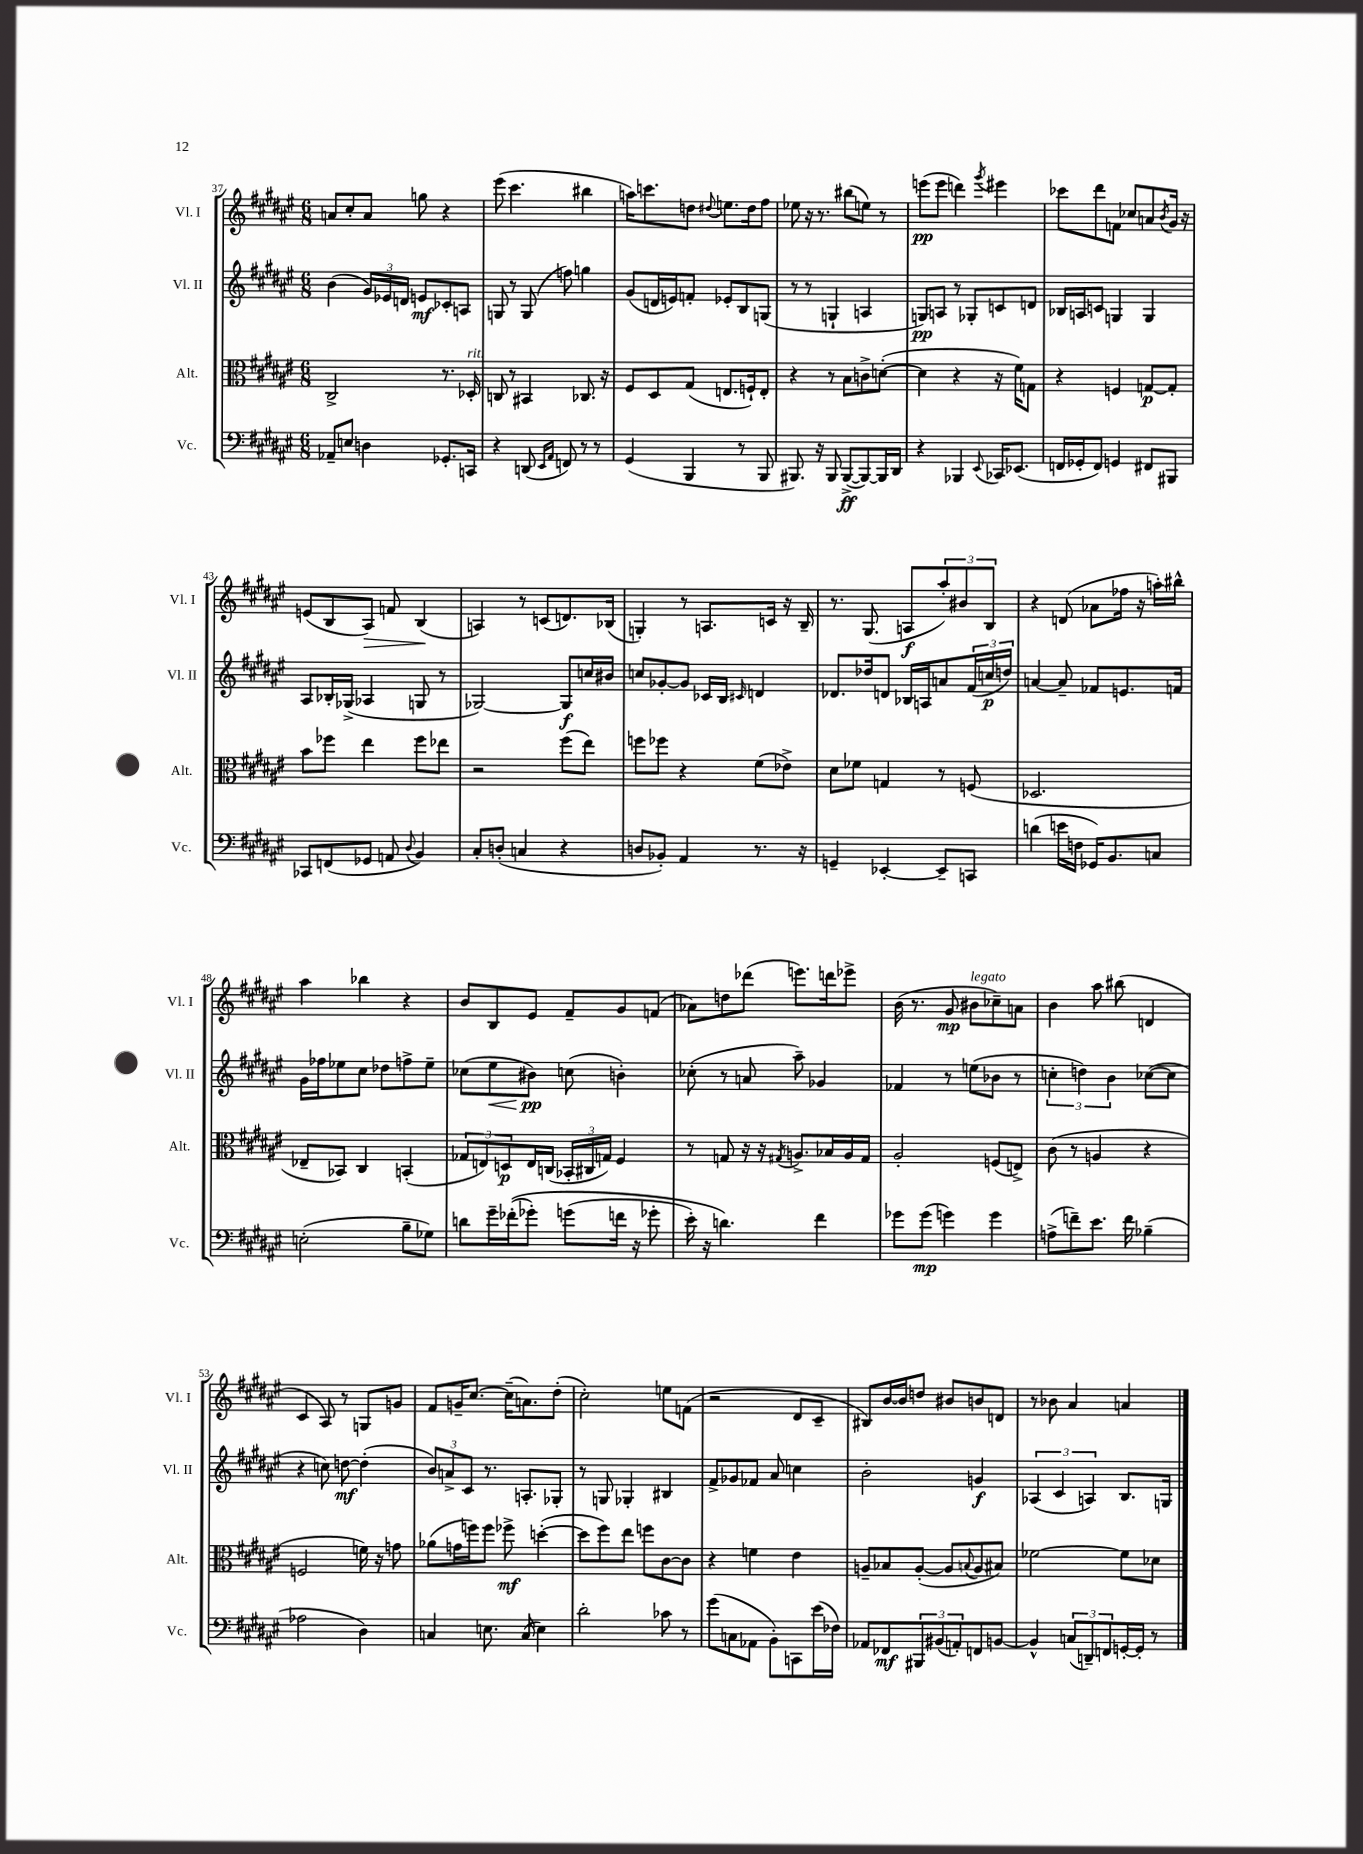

**kern	**dynam	**kern	**dynam	**kern	**dynam	**kern	**dynam
*part4	*part4	*part3	*part3	*part2	*part2	*part1	*part1
*staff4	*staff4	*staff3	*staff3	*staff2	*staff2	*staff1	*staff1
*I"Vc.	*	*I"Alt.	*	*I"Vl. II	*	*I"Vl. I	*
*I'Vc.	*	*I'Alt.	*	*I'Vl. II	*	*I'Vl. I	*
*clefF4	*	*clefC3	*	*clefG2	*	*clefG2	*
*k[f#c#g#d#a#e#]	*	*k[f#c#g#d#a#e#]	*	*k[f#c#g#d#a#e#]	*	*k[f#c#g#d#a#e#]	*
*M6/8	*	*M6/8	*	*M6/8	*	*M6/8	*
=37	=37	=37	=37	=37	=37	=37	=37
8AA-X~/L	.	2C#^/	.	(4b\	.	8an/L	.
8En/J	.	.	.	.	.	8cc#'/	.
4Dn\	.	.	.	24g#/LL)	.	8a/J	.
.	.	.	.	24e-X/	.	.	.
.	.	.	.	24dn/JJ	.	.	.
.	.	.	.	8en/L	mf	8ggn\	.
8.GG-X'/L	.	8.r	.	8c-X'/	.	4r	.
.	.	.	.	8An/J	.	.	.
!	!	!LO:TX:a:i:t=rit.	!	!	!	!	!
16CCn/Jk	.	16D-X'/	.	.	.	.	.
=38	=38	=38	=38	=38	=38	=38	=38
4r	.	8Cn/	.	8Gn/	.	(8eee#\	.
.	.	8r	.	8r	.	4.ccc#\	.
(8DDn/	.	4BB#X/	.	(8G/	.	.	.
16qqEE#/LL	.	.	.	.	.	.	.
16qqAA#/JJ	.	.	.	.	.	.	.
8FFn/)	.	.	.	8ffn\)	.	.	.
8r	.	8.C-X/	.	4ggn\	.	4bb#X\	.
8r	.	.	.	.	.	.	.
.	.	16r	.	.	.	.	.
=39	=39	=39	=39	=39	=39	=39	=39
(4GG#/	.	8F#/L	.	(8g#/L	.	16aan\KL)	.
.	.	.	.	.	.	8.cccn\	.
.	.	8D#/	.	16dn/L	.	.	.
.	.	.	.	16en/J)	.	.	.
4BBB/	.	(8G#/J	.	8fn'/J	.	8ddn\J	.
.	.	.	.	.	.	8qqdd#X/	.
.	.	8.En/L	.	8e-X'/L	.	8.een\L	.
8r	.	.	.	8B/	.	.	.
.	.	16Fn`/k)	.	.	.	16dd#\k	.
8BBB/	.	8E'/J	.	(8Gn/J	.	8ff#\J	.
=40	=40	=40	=40	=40	=40	=40	=40
8.BBB#X/)	.	4r	.	8r	.	8ee-X\	.
.	.	.	.	8r	.	16r	.
16r	.	.	.	.	.	8.r	.
8BBB#/	.	8r	.	4Gn`/	.	.	.
([8BBB#^/L	ff	8B\L	.	.	.	(8bb#X\L	.
8BBB#/_)	.	8cn^\	.	4An/	.	8een\J)	.
16BBB#/L]	.	([8dn'\J	.	.	.	8r	.
16DD#/JJ	.	.	.	.	.	.	.
=41	=41	=41	=41	=41	=41	=41	=41
4r	.	4d\]	.	8Gn/L)	pp	(8eeen\L	pp
.	.	.	.	8An/J	.	8eee\J	.
4BBB-X/	.	4r	.	8r	.	4dddn\)	.
.	.	.	.	8G-X'/L	.	.	.
8qqEE#/	.	.	.	.	.	8qggg#/	.
16CC-X/KL	.	16r	.	8cn/	.	4eee#X\	.
(8.EE-X/J	.	16f#\KL)	.	.	.	.	.
.	.	8Gn\J	.	8dn/J	.	.	.
=42	=42	=42	=42	=42	=42	=42	=42
16FFn/LL	.	4r	.	16B-X/LL	.	8ccc-X\L	.
16GG-X'/J	.	.	.	16An/J	.	.	.
8FF/J)	.	.	.	8cn/J	.	8ddd#\	.
4GGn/	.	4Fn/	.	4Gn/	.	8fn\J	.
.	.	.	.	.	.	8cc-X/L	.
8FF#X/L	.	[8Gn/L	p	4G/	.	8an/	.
.	.	.	.	.	.	8qb/	.
8BBB#X/J	.	8G'/J]	.	.	.	16g#/Jk	.
.	.	.	.	.	.	16r	.
!!LO:LB:g=z
=43	=43	=43	=43	=43	=43	=43	=43
8CC-X/L	.	8b\L	.	8A#/L	.	(8en/L	.
(8FFn/	.	8ff-X\J	.	16B-X'/L	.	8B/	.
.	.	.	.	(16G-X^/JJ	.	.	.
!	!	!	!	!	!	!	!LO:HP:b
8GG-X/J	.	4ee#\	.	4A-X/	.	8A#/J)	>
8AAn/	.	.	.	.	.	8fn/	.
8qqD#/	.	.	.	.	.	.	.
4BB/)	.	8ff-\L	.	8Gn/	.	(4B/	.
.	.	8ee-X\J	.	8r	.	.	.
.	.	.	.	.	.	.	]
=44	=44	=44	=44	=44	=44	=44	=44
8C#'/L	.	2r	.	[2G-X/)	.	4An/)	.
(8Dn'/J	.	.	.	.	.	.	.
4Cn/	.	.	.	.	.	8r	.
.	.	.	.	.	.	(8cn/L	.
4r	.	(8ff#\L	.	8G-/L]	f	8.dn/)	.
.	.	8ee#\J)	.	16ccn/L	.	.	.
.	.	.	.	16b#X/JJ	.	(16B-X/Jk	.
=45	=45	=45	=45	=45	=45	=45	=45
8Dn/L	.	8ffn\L	.	8ccn/L	.	4Gn'/)	.
8BB-X'/J)	.	8ff-X\J	.	[8g-X'/	.	.	.
4AA#/	.	4r	.	8g-/J]	.	8r	.
.	.	.	.	16c-X/LL	.	8.An/L	.
.	.	.	.	16B/JJ	.	.	.
.	.	.	.	16qqc#X/	.	.	.
8.r	.	(8f#\L	.	4dn/	.	.	.
.	.	.	.	.	.	16cn/Jk	.
.	.	8e-X^\J)	.	.	.	16r	.
16r	.	.	.	.	.	16B~/	.
=46	=46	=46	=46	=46	=46	=46	=46
4GGn~/	.	8d#\L	.	8.d-X/L	.	8.r	.
.	.	8f-X\J	.	.	.	.	.
.	.	.	.	16dd-X/k	.	(8.G#/	.
[4EE-X'/	.	4Gn/	.	8dn/J	.	.	.
.	.	.	.	16B-X/LL	.	8An/L	f
.	.	.	.	16An/J	.	.	.
8EE-~/L]	.	8r	.	8an/	.	12aa#'/)	.
.	.	.	.	.	.	12b#X/	.
8CCn/J	.	(8Fn/	.	(24f#/L	.	.	.
.	.	.	.	24ccn/	p	12B/J	.
.	.	.	.	24ddn/JJ)	.	.	.
=47	=47	=47	=47	=47	=47	=47	=47
(4dn\	.	2.D-X/	.	[4an/	.	4r	.
16en\LL	.	.	.	8a~/]	.	(8dn/	.
16Fn\JJ	.	.	.	.	.	.	.
16GG-X/KL)	.	.	.	8f-X/L	.	8a-X\L	.
8.BB/	.	.	.	.	.	.	.
.	.	.	.	8.en/	.	16ff-X\Jk	.
.	.	.	.	.	.	16r	.
8Cn/J	.	.	.	.	.	16aan'\LL)	.
.	.	.	.	16fn/Jk	.	16bb#X^^\JJ	.
!!LO:LB:g=z
=48	=48	=48	=48	=48	=48	=48	=48
(2En'\	.	8E-X~/L	.	16g#\LL	.	4aa#\	.
.	.	.	.	16ff-X\J	.	.	.
.	.	8BB-X/J)	.	8ee-X\	.	.	.
.	.	4C#/	.	8cc#\J	.	4bb-X\	.
.	.	.	.	8dd-X\L	.	.	.
8B~\L	.	(4BBn'/	.	8ffn^\	.	4r	.
8G-X\J)	.	.	.	8ee-~\J	.	.	.
=49	=49	=49	=49	=49	=49	=49	=49
8dn\L	.	12G-X/L	.	(8cc-X\L	.	8b/L	.
.	.	12En/)	.	.	.	.	.
!	!	!	!	!	!LO:HP:b	!	!
16g#~\L	.	.	.	8ee#\	<	8B/	.
.	.	12Dn/	p	.	.	.	.
((16f-X'\J	.	.	.	.	.	.	.
8g-X'\J)	.	16E/L	.	8b#X\J)	pp	8e#/J	.
.	.	(16Cn/JJ	.	.	.	.	.
(8gn\L	.	24BB-X'/LL	.	(8ccn\	[	8f#~/L	.
.	.	24C#X/	.	.	.	.	.
.	.	24Gn/JJ)	.	.	.	.	.
16fn\Jk	.	4F#/	.	4bn'\)	.	8g#/	.
16r	.	.	.	.	.	.	.
8g-X'\	.	.	.	.	.	(8fn/J	.
=50	=50	=50	=50	=50	=50	=50	=50
16e#'\)	.	8r	.	(8cc-X'\	.	8a-X\L)	.
16r	.	.	.	.	.	.	.
4.dn\)	.	8Gn/	.	8r	.	8ddn\	.
.	.	16r	.	8an/	.	(8ddd-X\J	.
.	.	16r	.	.	.	.	.
.	.	8qG#X/	.	.	.	.	.
.	.	8.An^/L	.	8aa#~\)	.	8.eeen\L)	.
4f#\	.	.	.	4g-X/	.	.	.
.	.	16B-X/L	.	.	.	16dddn\k	.
.	.	16A/	.	.	.	8eee-X^\J	.
.	.	16G#/JJ	.	.	.	.	.
=51	=51	=51	=51	=51	=51	=51	=51
8g-X\L	.	2A#'/	.	4f-X/	.	(16b\	.
.	.	.	.	.	.	8.r	.
(8g-\J	mp	.	.	.	.	.	.
4gn\)	.	.	.	8r	.	8g#/	mp
!	!	!	!	!	!	!LO:TX:a:i:t=legato	!
.	.	.	.	(8een\L	.	8b#X\L	.
4g\	.	(8Fn/L	.	8b-X\J	.	8cc-X~\)	.
.	.	8En^/J)	.	8r	.	8an\J	.
=52	=52	=52	=52	=52	=52	=52	=52
(8An^\L	.	(8c#\	.	6ccn'\	.	4b\	.
8fn~\)	.	8r	.	.	.	.	.
.	.	.	.	6ddn\)	.	.	.
8.e#\J	.	4An/	.	.	.	8aa#\	.
.	.	.	.	6b\	.	.	.
.	.	.	.	.	.	(8bb#X\	.
16f\	.	.	.	.	.	.	.
(4B-X~\	.	4r	.	([8cc-X\L	.	4dn/	.
.	.	.	.	8cc-\J]	.	.	.
!!LO:LB:g=z
=53	=53	=53	=53	=53	=53	=53	=53
2A-X\	.	2Fn/	.	4r	.	4c#/	.
.	.	.	.	8ccn\)	.	8A#/)	.
.	.	.	.	[8ddn\	mf	8r	.
4D#\)	.	16fn\)	.	(4dd'\]	.	8Gn/L	.
.	.	16r	.	.	.	.	.
.	.	8gn\	.	.	.	8gn/J	.
=54	=54	=54	=54	=54	=54	=54	=54
4Cn/	.	(8a-X\L	.	12b/L)	.	8f#/L	.
.	.	.	.	12an^/	.	.	.
.	.	16gn\L	.	.	.	16gn~/K	.
.	.	.	.	12c#/J	.	.	.
.	.	16ffn\J)	.	.	.	[8.cc#/J	.
8.En\	.	8ff\J	.	8.r	.	.	.
.	.	8ff-X^\	mf	.	.	(16cc#~\KL]	.
(16C/	.	.	.	8.An'/L	.	8.an\)	.
4E\)	.	([4ddn'\	.	.	.	.	.
.	.	.	.	8G-X'/J	.	(8dd#'\J	.
=55	=55	=55	=55	=55	=55	=55	=55
2d#'\	.	8dd\L]	.	8r	.	2cc#'\)	.
.	.	8ff#\)	.	8Gn/	.	.	.
.	.	8ee#\J	.	4G-X'/	.	.	.
.	.	8ffn\L	.	.	.	.	.
8c-X\	.	[8c#\	.	4B#X/	.	8een\L	.
8r	.	8c#\J]	.	.	.	(8fn\J	.
=56	=56	=56	=56	=56	=56	=56	=56
(8g#\L	.	4r	.	8f#^/L	.	2r	.
8Cn\	.	.	.	8g-X/	.	.	.
8AA-X\J	.	4fn\	.	8f-X/J	.	.	.
8BB'\L)	.	.	.	8a#/	.	.	.
8CCn\	.	4e#\	.	4ccn\	.	8d#/L	.
(16e#\L	.	.	.	.	.	8c#~/J	.
16F-X\JJ)	.	.	.	.	.	.	.
=57	=57	=57	=57	=57	=57	=57	=57
8AA-X/L	.	8An~/L	.	2b'\	.	8B#X/L)	.
8FF-X/	mf	8B-X/	.	.	.	[16b/L	.
.	.	.	.	.	.	16b/J]	.
12BBB#X/	.	([8A'/J	.	.	.	8ddn/J	.
(12BB#X/	.	.	.	.	.	.	.
.	.	8A/L]	.	.	.	8b#X/L	.
12AAn'/)	.	.	.	.	.	.	.
.	.	8qqBn/	.	.	.	.	.
8FFn/	.	8A/	.	4gn/	f	8bn/	.
[8BBn/J	.	8B#X/J)	.	.	.	8dn/J	.
=58	=58	=58	=58	=58	=58	=58	=58
4BB^^/]	.	[2f-X\	.	(6A-X/	.	8r	.
.	.	.	.	.	.	8b-X\	.
.	.	.	.	6c#/	.	.	.
(12Cn/L	.	.	.	.	.	4a#/	.
12DDn~/)	.	.	.	6An/)	.	.	.
12FFn/	.	.	.	.	.	.	.
[16GGn'/L	.	8f-\L]	.	8.B/L	.	4an/	.
16GG'/JJ]	.	.	.	.	.	.	.
8r	.	8d-X\J	.	.	.	.	.
.	.	.	.	16Gn/Jk	.	.	.
==	==	==	==	==	==	==	==
*-	*-	*-	*-	*-	*-	*-	*-
